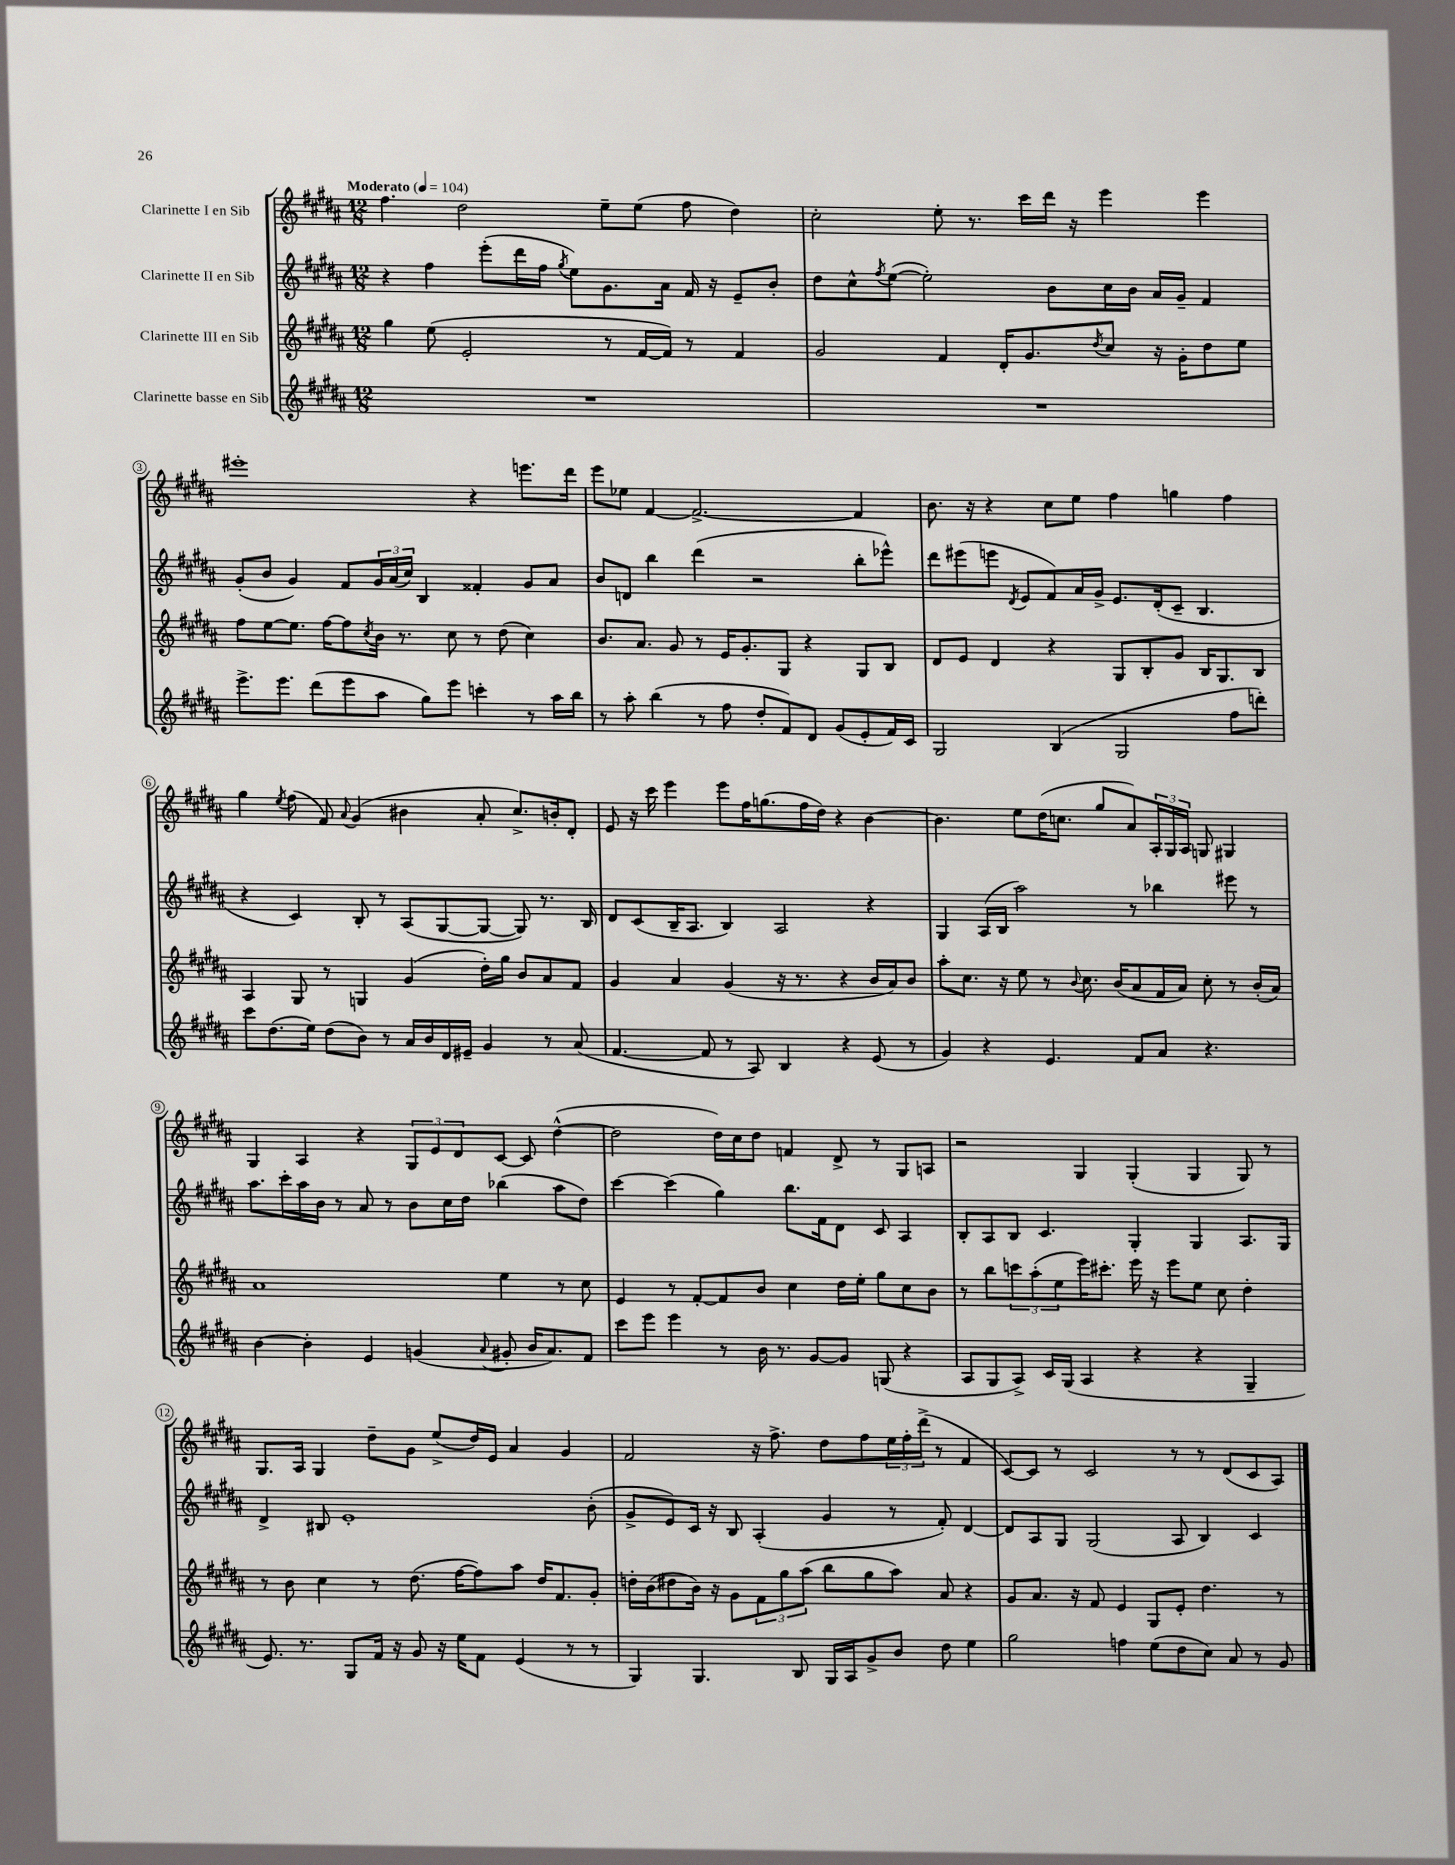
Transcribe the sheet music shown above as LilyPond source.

<<
\new StaffGroup <<
\new Staff = "s0" \with { instrumentName = "Clarinette I en Sib" } {
    \clef treble \key b \major \numericTimeSignature \time 12/8 \tempo "Moderato" 4 = 104
    fis''4. dis''2 e''8-- e''8( fis''8 dis''4) |
    cis''2-. e''8-. r8. cis'''16 dis'''16 r16 e'''4 e'''4 |
    eis'''1-. r4 e'''8. dis'''16 |
    e'''8 ees''8 fis'4~ fis'2.~-> fis'4 |
    b'8. r16 r4 cis''8 e''8 fis''4 g''4 fis''4 |
    gis''4 \acciaccatura { e''8 } fis''8( fis'8) \appoggiatura { ais'8 } gis'4( bis'4 ais'8-. cis''8.->) b'16-. dis'8-. |
    e'8 r16 cis'''16 e'''4 e'''8 fis''16 g''8.( fis''16 dis''16) r4 b'4~ |
    b'4. e''8 dis''16( c''8. gis''8 ais'8) \tuplet 3/2 { ais16-. gis16 ais16 } g8 gis4 |
    gis4 ais4 r4 \tuplet 3/2 { gis8 e'8 dis'8 } cis'8~ cis'8 dis''4~-^( |
    dis''2 dis''16) cis''16 dis''8 f'4 dis'8-> r8 gis8 a8 |
    r2 gis4 gis4-.( gis4 gis8) r8 |
    gis8. ais16 gis4 dis''8-- gis'8 e''8->( dis''16) e'16 ais'4 gis'4 |
    fis'2 r16 fis''8.-> dis''8 fis''8 \tuplet 3/2 { e''16 fis''16-. dis'''16->( } r8 fis'4 |
    cis'8~) cis'8 r8 cis'2 r8 r8 dis'8( cis'8 ais8) \bar "|." |
}
\new Staff = "s1" \with { instrumentName = "Clarinette II en Sib" } {
    \clef treble \key b \major \numericTimeSignature \time 12/8
    r4 fis''4 e'''8-.( dis'''16 fis''16 \acciaccatura { gis''8 } e''8) gis'8. ais'16 fis'16 r16 e'8-- b'8-. |
    dis''8 cis''8-^ \acciaccatura { fis''8 } e''8~( e''2-.) b'8 cis''16 b'16 ais'16 gis'16-- fis'4 |
    gis'8-.( b'8 gis'4) fis'8 \tuplet 3/2 { gis'16 ais'16( cis''16) } b4 fisis'4-. gis'8 ais'8 |
    b'8 d'8 b''4 dis'''4( r2 b''8-. ees'''8-^) |
    dis'''8 eis'''8( e'''8 \acciaccatura { dis'8 } e'8 fis'8) ais'16 gis'16-> e'8. dis'16-.( cis'8-- b4. |
    r4 cis'4) b8-. r8 ais8( gis8~ gis8~ gis8) r8. b16 |
    dis'8 cis'8( b16-- ais8. b4) ais2 r4 |
    gis4 ais16( b16 ais''2) r8 bes''4 eis'''8 r8 |
    ais''8. cis'''16-. ais''16 b'16 r8 ais'8 r8 b'8 cis''16 dis''16 bes''4( ais''8 dis''8) |
    cis'''4~ cis'''4( gis''4) b''8. fis'16 dis'8 cis'8 ais4 |
    b8-. ais8 b8 cis'4. gis4-. gis4 ais8. gis16 |
    dis'4-> bis8 e'1-. b'8-.( |
    gis'8-> e'8) cis'16 r16 b8 ais4-.( gis'4 r8 fis'8-.) dis'4~ |
    dis'8 ais8 gis8 gis2( ais8 b4) cis'4 \bar "|." |
}
\new Staff = "s2" \with { instrumentName = "Clarinette III en Sib" } {
    \clef treble \key b \major \numericTimeSignature \time 12/8
    gis''4 e''8( e'2-. r8 fis'16~ fis'16) r8 fis'4 |
    gis'2 fis'4 dis'16-. gis'8. \acciaccatura { dis''8 } cis''8 r16 gis'16-. dis''8 e''8 |
    fis''8 e''8~ e''8. fis''16~ fis''8 \acciaccatura { cis''8 } b'16 r8. cis''8 r8 dis''8( cis''4) |
    b'8. ais'8. gis'8 r8 e'16 gis'8.-. gis8 r4 gis8 b8 |
    dis'8 e'8 dis'4 r4 gis8 b8-. gis'8 b16 gis8. b8 |
    ais4 gis8 r8 g4 gis'4( dis''16-.) gis''16 b'8 ais'8 fis'8 |
    gis'4 ais'4 gis'4( r16 r8. r4 b'16 ais'16) b'8 |
    ais''8-. cis''8. r16 e''8 r8 \appoggiatura { b'8 } cis''8. b'16( ais'8 fis'16 ais'16) cis''8-. r8 b'16-.( ais'16) |
    ais'1 e''4 r8 cis''8 |
    e'4 r8 fis'8~-. fis'8 b'8 cis''4 dis''16 e''16-. gis''8 cis''8 b'8 |
    r8 b''8 \tuplet 3/2 { c'''8 ais''8-.( e''8 } e'''16) cis'''8.-. e'''16 r16 e'''8 e''8 cis''8 dis''4-. |
    r8 b'8 cis''4 r8 dis''8.( fis''16~ fis''8) ais''8 dis''16 fis'8. gis'8-. |
    d''16-. b'16( dis''8 b'16) r16 gis'8 \tuplet 3/2 { fis'8 gis''8 ais''8( } b''8 gis''8 ais''8) ais'8 r4 |
    gis'8 ais'8. r16 fis'8 e'4 gis8 e'8-. dis''4. r8 \bar "|." |
}
\new Staff = "s3" \with { instrumentName = "Clarinette basse en Sib" } {
    \clef treble \key b \major \numericTimeSignature \time 12/8
    R1. |
    R1. |
    e'''8.-> e'''8. dis'''8( e'''8 ais''8 gis''8) e'''8 c'''4-. r8 ais''16 b''16 |
    r8 ais''8-. b''4( r8 fis''8 dis''8-. fis'8) dis'8 gis'8( e'8-. fis'16) cis'16 |
    gis2 b4( gis2 fis''8 d'''8-.) |
    cis'''8 dis''8.( e''16) dis''8( b'8) r8 ais'16 b'16 dis'16 eis'16-- gis'4 r8 ais'8( |
    fis'4.~ fis'8 r8 ais8) b4 r4 e'8( r8 |
    gis'4) r4 e'4. fis'8 ais'8 r4. |
    b'4~ b'4-. e'4 g'4( \appoggiatura { ais'8 } gis'8-. b'16 ais'8.) fis'8 |
    cis'''8 e'''8 e'''4 r8 b'16 r8. gis'8~ gis'8 g8( r4 |
    ais8 gis8 ais8->) cis'16 gis16( ais4 r4 r4 gis4-- |
    e'8.) r8. gis8 fis'16 r16 gis'8 r16 e''16 fis'8 e'4( r8 r8 |
    gis4) gis4. b8 gis16 ais16 gis'8-> b'8 dis''8 e''4 |
    gis''2 f''4 e''8( dis''8 cis''8) ais'8 r8 gis'8 \bar "|." |
}
>>
>>
\layout { \context { \Score \override BarNumber.stencil = #(make-stencil-circler 0.1 0.3 ly:text-interface::print) } }
